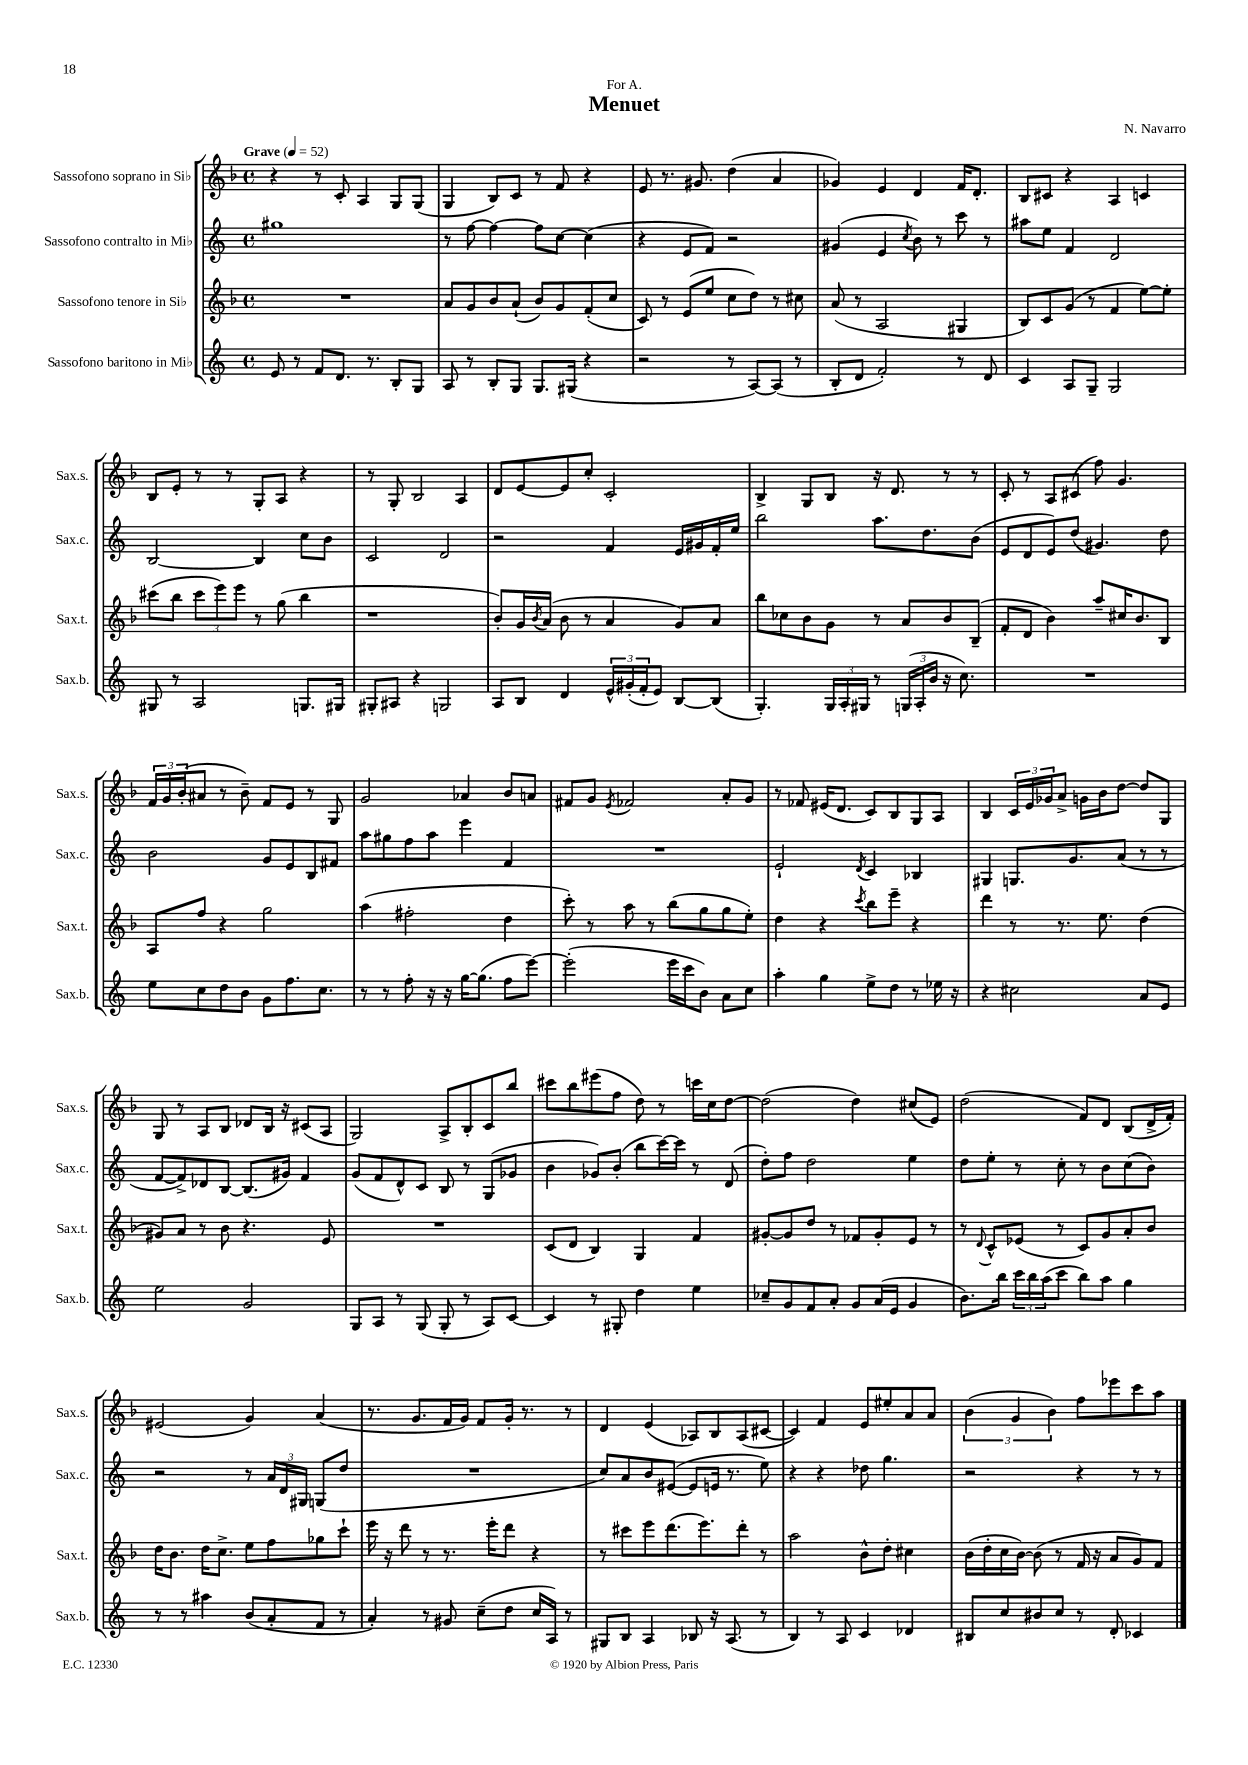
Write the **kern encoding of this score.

**kern	**kern	**kern	**kern
*part4	*part3	*part2	*part1
*staff4	*staff3	*staff2	*staff1
*I"Sassofono baritono in Mi♭	*I"Sassofono tenore in Si♭	*I"Sassofono contralto in Mi♭	*I"Sassofono soprano in Si♭
*I'Sax.b.	*I'Sax.t.	*I'Sax.c.	*I'Sax.s.
*clefG2	*clefG2	*clefG2	*clefG2
*k[]	*k[b-]	*k[]	*k[b-]
*M4/4	*M4/4	*M4/4	*M4/4
*met(c)	*met(c)	*met(c)	*met(c)
*MM52	*MM52	*MM52	*MM52
=1	=1	=1	=1
!	!	!	!LO:TX:a:B:t=Grave
8e/	1r	1gg#X	4r
8r	.	.	.
8f/L	.	.	8r
8.d/J	.	.	8c'/
.	.	.	4A/
8.r	.	.	.
8B'/L	.	.	8G/L
8G/J	.	.	(8G/J
=2	=2	=2	=2
8A/	8a/L	8r	4G/
8r	8g/	[8ff\	.
8B'/L	8b-/	4ff\_	8B-/L)
8G/J	(8a`/J	.	8c/J
8.G/L	8b-/L)	8ff\L]	8r
.	8g/	[8cc\J	8f/
(16G#X/Jk	.	.	.
4r	(8f'/	(4cc\]	4r
.	8cc/J	.	.
=3	=3	=3	=3
2r	8c/)	4r	8e/
.	8r	.	8.r
.	(8e/L	8e/L	.
.	.	.	8.g#X/
.	8ee/J	8f/J)	.
8r	8cc\L	2r	(4dd\
[8A/L)	8dd\J)	.	.
(8A/J]	8r	.	4a/
8r	8cc#X\	.	.
=4	=4	=4	=4
8B'/L	(8a/	(4g#X/	4g-X/)
8d/J	8r	.	.
2f'/)	2A/	4e/	4e/
.	.	8qcc/	.
.	.	8b\)	4d/
.	.	8r	.
8r	4G#X/	8ccc\	16f/KL
.	.	.	8.d'/J
8d/	.	8r	.
=5	=5	=5	=5
4c/	8B-/L)	8aa#X\L	8B-/L
.	8c/	8ee\J	8c#X/J
8A/L	(8g/J	4f/	4r
8G~/J	8r	.	.
2G/	4f/	2d/	4A/
.	[8ee\L)	.	4cn/
.	8ee'\J]	.	.
!!LO:LB:g=z
=6	=6	=6	=6
8G#X/	(8ccc#X\L	[2B/	8B-/L
8r	8bb-\J	.	8e'/J
2A/	12ccc#\L	.	8r
.	12eee\)	.	.
.	.	.	8r
.	12eee\J	.	.
.	8r	4B/]	8G'/L
.	(8gg\	.	8A/J
8.Gn/L	4bb-\	8cc\L	4r
.	.	8b\J	.
16G#X/Jk	.	.	.
=7	=7	=7	=7
8G#X'/L	1r	2c/	8r
8A#X/J	.	.	8G'/
4r	.	.	2B-/
2Gn/	.	2d/	.
.	.	.	4A/
=8	=8	=8	=8
8A/L	8b-'/L)	2r	8d/L
8B/J	16g/L	.	[8e/
.	8qb-/	.	.
.	(16a/JJ	.	.
4d/	8b-\	.	8e/]
.	8r	.	8cc'/J
24e^^/LL	4a/	4f/	2c'/
(24g#X'/	.	.	.
24f'/J	.	.	.
8e/J)	.	.	.
[8B/L	8g/L)	16e/LL	.
.	.	16g#X/	.
(8B/J]	8a/J	16f'/	.
.	.	16ee/JJ	.
=9	=9	=9	=9
4.G'/)	8bb-\L	2bb\	4B-^/
.	8cc-X\	.	.
.	8b-\	.	8G/L
24G/LL	8g\J	.	8B-/J
24A'/	.	.	.
24G#X/JJ	.	.	.
8r	8r	8.aa\L	16r
.	.	.	8.d/
(24Gn/LL	8a/L	.	.
24A'/	.	.	.
.	.	8.dd\	.
24b/JJ	.	.	.
16r	8b-/	.	8r
8.cc\)	.	.	.
.	(8B-~/J	(8b\J	8r
=10	=10	=10	=10
1r	8f'/L	8e/L	8c'/
.	8d/J	8d/	8r
.	4b-\)	8e/)	8A/L
.	.	(8dd/J	(8c#X/J
.	8aa~/L	4.g#X/)	8ff\)
.	16cc#X/K	.	4.g/
.	8.b-/	.	.
.	8B-/J	8dd\	.
!!LO:LB:g=z
=11	=11	=11	=11
8ee\L	8A/L	2b\	24f/LL
.	.	.	24g/
.	.	.	(24b-'/J
8cc\	8ff/J	.	8a#X/J
8dd\	4r	.	8r
8b\J	.	.	8b-~\)
8g\L	2gg\	8g/L	8f/L
8.ff\	.	8e/	8e/J
.	.	8B/	8r
8.cc\J	.	.	.
.	.	8f#X/J	8G/
=12	=12	=12	=12
8r	(4aa\	8aa\L	2g/
8r	.	8gg#X\	.
8ff'\	2ff#X'\	8ff\	.
16r	.	8aa\J	.
16r	.	.	.
[16gg\KL	.	4eee\	4a-X/
(8.gg\J]	.	.	.
8ff\L	4dd\	4f/	8b-/L
[8eee\J)	.	.	8an/J
=13	=13	=13	=13
(2eee'\]	8ccc'\)	1r	8f#X/L
.	8r	.	8g/J
.	.	.	8qe/
.	8aa\	.	2f-X/
.	8r	.	.
16eee\LL	(8bb-\L	.	.
16ccc\J	.	.	.
8b\J)	8gg\	.	.
8a\L	8gg\	.	8a'/L
8cc\J	8ee'\J)	.	8g/J
=14	=14	=14	=14
4aa'\	4dd\	2e`/	8r
.	.	.	8f-X/
4gg\	4r	.	(16e#X/KL
.	.	.	8.d/J
.	8qccc/	8qd/	.
8ee^\L	8bb-\L	4c/	8c/L)
8dd\J	8eee~\J	.	8B-/
8r	4r	4B-X/	8G/
16ee-X\	.	.	8A/J
16r	.	.	.
=15	=15	=15	=15
4r	4ddd\	4G#X/	4B-/
2cc#X\	8r	8.Gn/L	24c/LL
.	.	.	24e/
.	.	.	24g-X/J
.	8.r	.	8a^/J
.	.	8.g/	.
.	.	.	16gn\LL
.	8.ee\	.	16b-\J
.	.	(8a/J	[8dd\J
8a/L	(4dd\	8r	8dd/L]
8e/J	.	8r	8G/J
!!LO:LB:g=z
=16	=16	=16	=16
2ee\	8g#X/L)	[8f/L	8G/
.	8a/J	8f^/])	8r
.	8r	8d-X/	8A/L
.	8b-\	[8B/J	8B-/J
2g/	4.r	(8.B/L]	8d-X/L
.	.	.	16B-/Jk
.	.	16g#X/Jk)	16r
.	.	4f/	(8c#X/L
.	8e/	.	8A/J
=17	=17	=17	=17
8G/L	1r	(8g/L	2G/)
8A/J	.	8f/	.
8r	.	8d^^/)	.
(8G/	.	8c/J	.
8G'/	.	8B/	8A^/L
8r	.	8r	8B-'/
8A/L)	.	(8G/L	8c/
[8c/J	.	8g-X/J	8bb-/J
=18	=18	=18	=18
4c/]	(8c/L	4b\	8ccc#X\L
.	8d/J	.	8bb-\
8r	4B-/)	8g-X/L)	(8eee#X\
8G#X'/	.	(8b'/J	8ff\J
4dd\	4G/	8bb\L	8dd\)
.	.	[16ccc\L)	8r
.	.	16ccc\JJ]	.
4ee\	4f/	8r	16cccn\LL
.	.	.	16cc\J
.	.	(8d/	[8dd\J
=19	=19	=19	=19
8cc-X~/L	[8g#X'/L	8dd'\L)	(2dd\]
8g/	8g#/]	8ff\J	.
8f/	8dd/J	2dd\	.
8a'/J	8r	.	.
8g/L	8f-X/L	.	4dd\)
(16a/L	8g#'/	.	.
16e/JJ	.	.	.
4g/	8e/J	4ee\	(8cc#X/L
.	8r	.	8e/J)
=20	=20	=20	=20
8.b\L)	8r	8dd\L	(2dd\
.	8qqd/	.	.
.	8c^^/L	8ee'\J	.
16bb\Jk	.	.	.
24ccc\LL	(8e-X/J	8r	.
24bb\	.	.	.
(24aa\J	.	.	.
8ccc\J	8r	8cc'\	.
8bb\L)	8c/L)	8r	8f/L)
8aa\J	8g/	8b\L	8d/J
4gg\	8a'/	(8cc\	(8B-/L
.	8b-/J	8b\J)	16d^/L
.	.	.	16f'/JJ)
!!LO:LB:g=z
=21	=21	=21	=21
8r	16dd\KL	2r	(2e#X/
.	8.b-\J	.	.
8r	.	.	.
4aa#X\	16dd\KL	.	.
.	8.cc^\J	.	.
(8b/L	8ee\L	8r	4g/)
8a'/	8ff\	24a/LL	.
.	.	24d/	.
.	.	24G#X/JJ	.
8f/J	8gg-X\	(8Gn/L	(4a/
8r	8ccc`\J	8dd/J	.
=22	=22	=22	=22
4a'/)	16eee\	1r	8.r
.	16r	.	.
.	8ddd\	.	.
.	.	.	8.g/L
8r	8r	.	.
8g#X/	8.r	.	16f/L
.	.	.	16g/JJ)
(8cc~\L	.	.	8f/L
.	16eee'\KL	.	.
8dd\J	8ddd\J	.	16g'/Jk
.	.	.	8.r
16cc/LL	4r	.	.
16A/JJ)	.	.	.
8r	.	.	8r
=23	=23	=23	=23
8G#X/L	8r	8cc/L)	4d/
8B/J	8ccc#X\L	8a/	.
4A/	8eee\	8b/	(4e/
.	(8.ddd\	([8e#X/J	.
8B-X/	.	8e#/L]	8A-X/L)
.	8.eee\)	.	.
16r	.	16en/Jk	8B-/
(8.A/	.	8.r	.
.	8ddd'\J	.	(8A-/
8r	8r	8ee\)	[8c#X/J
=24	=24	=24	=24
4B/)	2aa\	4r	4c#/])
8r	.	4r	4f/
8A/	.	.	.
4c/	8b-^^\L	8dd-X\	8e/L
.	8dd'\J	4.gg\	8ee#X'/
4d-X/	4cc#X\	.	8a/
.	.	.	8a/J
=25	=25	=25	=25
8B#X/L	(16b-\LL	2r	(6b-\
.	16dd'\	.	.
8cc/	16cc\	.	.
.	.	.	6g/
.	[16b-\JJ)	.	.
8b#X/	(8b-\]	.	.
.	.	.	6b-\)
8cc/J	8r	.	.
8r	16f/	4r	8ff\L
.	16r	.	.
8d'/	8a/L	.	8eee-X\
4c-X/	8g/)	8r	8ccc\
.	8f/J	8r	8aa\J
==	==	==	==
*-	*-	*-	*-
